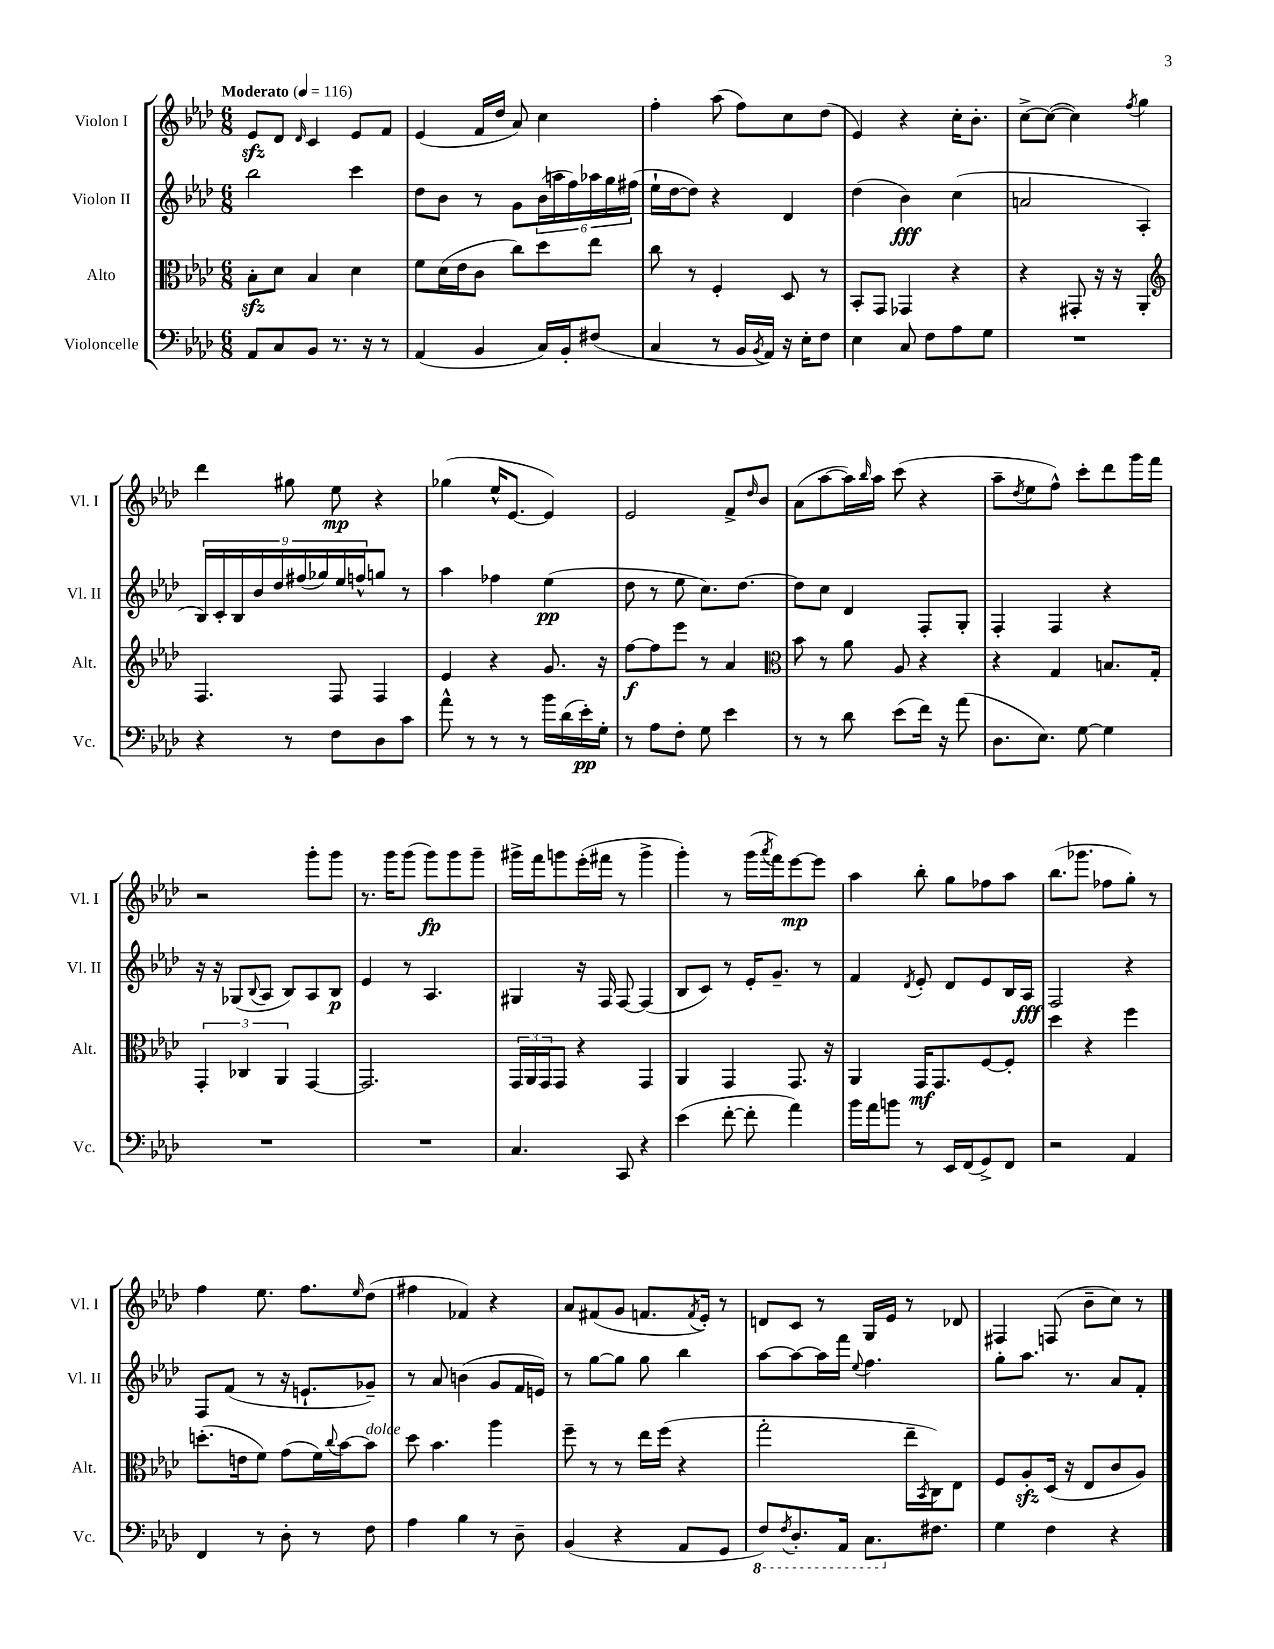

**kern	**dynam	**kern	**dynam	**kern	**dynam	**kern	**dynam
*part4	*part4	*part3	*part3	*part2	*part2	*part1	*part1
*staff4	*staff4	*staff3	*staff3	*staff2	*staff2	*staff1	*staff1
*I"Violoncelle	*	*I"Alto	*	*I"Violon II	*	*I"Violon I	*
*I'Vc.	*	*I'Alt.	*	*I'Vl. II	*	*I'Vl. I	*
*clefF4	*	*clefC3	*	*clefG2	*	*clefG2	*
*k[b-e-a-d-]	*	*k[b-e-a-d-]	*	*k[b-e-a-d-]	*	*k[b-e-a-d-]	*
*M6/8	*	*M6/8	*	*M6/8	*	*M6/8	*
*MM116	*	*MM116	*	*MM116	*	*MM116	*
=1	=1	=1	=1	=1	=1	=1	=1
!	!	!	!	!	!	!LO:TX:a:B:t=Moderato	!
8AA-/L	.	8B-zz'\L	.	2bb-\	.	8e-zz/L	.
8C/	.	8d-\J	.	.	.	8d-/J	.
.	.	.	.	.	.	16qqd-/	.
8BB-/J	.	4B-/	.	.	.	4c/	.
8.r	.	.	.	.	.	.	.
.	.	4d-\	.	4ccc\	.	8e-/L	.
16r	.	.	.	.	.	.	.
8r	.	.	.	.	.	8f/J	.
=2	=2	=2	=2	=2	=2	=2	=2
(4AA-/	.	8f\L	.	8dd-\L	.	(4e-/	.
.	.	(16d-\L	.	8b-\J	.	.	.
.	.	16e-\J	.	.	.	.	.
4BB-/	.	8c\J	.	8r	.	16f/LL	.
.	.	.	.	.	.	16dd-/JJ	.
.	.	8cc\L)	.	8g\L	.	8a-/)	.
16C/LL)	.	8dd-\	.	(24b-\L	.	4cc\	.
.	.	.	.	24aan\	.	.	.
16BB-'/J	.	.	.	.	.	.	.
.	.	.	.	24ff\)	.	.	.
(8F#X/J	.	8ee-\J	.	24aa-X\	.	.	.
.	.	.	.	24gg\	.	.	.
.	.	.	.	(24ff#X\JJ	.	.	.
=3	=3	=3	=3	=3	=3	=3	=3
4C/	.	8cc\	.	16ee-`\LL	.	4ff'\	.
.	.	.	.	[16dd-\J	.	.	.
.	.	8r	.	8dd-\J])	.	.	.
8r	.	4F'/	.	4r	.	(8aa-\	.
16BB-/LL	.	.	.	.	.	8ff\L)	.
8qBB-/	.	.	.	.	.	.	.
16AA-/JJ)	.	.	.	.	.	.	.
16r	.	8D-/	.	4d-/	.	8cc\	.
16E-'\KL	.	.	.	.	.	.	.
8F\J	.	8r	.	.	.	(8dd-\J	.
=4	=4	=4	=4	=4	=4	=4	=4
4E-\	.	8BB-'/L	.	(4dd-\	.	4e-/)	.
.	.	8GG/J	.	.	.	.	.
8C/	.	4GG-X/	.	4b-\)	fff	4r	.
8F\L	.	.	.	.	.	.	.
8A-\	.	4r	.	(4cc\	.	16cc'\KL	.
.	.	.	.	.	.	8.b-'\J	.
8G\J	.	.	.	.	.	.	.
=5	=5	=5	=5	=5	=5	=5	=5
2.r	.	4r	.	2an/	.	[8cc^\L	.
.	.	.	.	.	.	(8cc\J_	.
.	.	8GG#X'/	.	.	.	4cc\])	.
.	.	16r	.	.	.	.	.
.	.	16r	.	.	.	.	.
.	.	.	.	.	.	8qff/	.
.	.	4AA-'/	.	4A-'/	.	4gg\	.
!!LO:LB:g=z
=6	=6	=6	=6	=6	=6	=6	=6
*	*	*clefG2	*	*	*	*	*
4r	.	4.F/	.	18B-/LL)	.	4ddd-\	.
.	.	.	.	18c'/	.	.	.
.	.	.	.	18B-/	.	.	.
.	.	.	.	18b-/	.	.	.
.	.	.	.	18dd-/	.	.	.
8r	.	.	.	.	.	8gg#X\	.
.	.	.	.	(18ff#X/	.	.	.
.	.	.	.	18gg-X/)	.	.	.
8F\L	.	8F/	.	.	.	8ee-\	mp
.	.	.	.	18ee-/	.	.	.
.	.	.	.	18ffn^^/J	.	.	.
8D-\	.	4F/	.	8ggn/J	.	4r	.
8c\J	.	.	.	8r	.	.	.
=7	=7	=7	=7	=7	=7	=7	=7
8a-^^\	.	4e-/	.	4aa-\	.	(4gg-X\	.
8r	.	.	.	.	.	.	.
8r	.	4r	.	4ff-X\	.	16ee-^^/KL	.
.	.	.	.	.	.	[8.e-/J	.
8r	.	.	.	.	.	.	.
16b-\LL	.	8.g/	.	(4ee-\	pp	4e-/])	.
(16d-\	.	.	.	.	.	.	.
16e-'\)	pp	.	.	.	.	.	.
16G'\JJ	.	16r	.	.	.	.	.
=8	=8	=8	=8	=8	=8	=8	=8
8r	.	[8ff\L	f	8dd-\	.	2e-/	.
8A-\L	.	8ff\]	.	8r	.	.	.
8F'\J	.	8eee-\J	.	8ee-\	.	.	.
8G\	.	8r	.	8.cc\L)	.	.	.
4e-\	.	4a-/	.	.	.	8f^/L	.
.	.	.	.	[8.dd-\J	.	.	.
.	.	.	.	.	.	16qqdd-/	.
.	.	.	.	.	.	8b-/J	.
=9	=9	=9	=9	=9	=9	=9	=9
*	*	*clefC3	*	*	*	*	*
8r	.	8b-\	.	8dd-\L]	.	(8a-\L	.
8r	.	8r	.	8cc\J	.	[8aa-\	.
8d-\	.	8a-\	.	4d-/	.	16aa-\L])	.
.	.	.	.	.	.	16qqbb-/	.
.	.	.	.	.	.	16aa-\JJ	.
(8e-\L	.	8A-/	.	.	.	(8ccc\	.
16f\Jk)	.	4r	.	8F'/L	.	4r	.
16r	.	.	.	.	.	.	.
(8a-\	.	.	.	8G'/J	.	.	.
=10	=10	=10	=10	=10	=10	=10	=10
8.D-\L	.	4r	.	4F'/	.	8aa-~\L	.
.	.	.	.	.	.	8qdd-/	.
.	.	.	.	.	.	8ee-\	.
8.E-\J)	.	.	.	.	.	.	.
.	.	4G/	.	4F/	.	8ff^^\J)	.
[8G\	.	.	.	.	.	8ccc'\L	.
4G\]	.	8.Bn/L	.	4r	.	8ddd-\	.
.	.	.	.	.	.	16ggg\L	.
.	.	16G'/Jk	.	.	.	16fff\JJ	.
!!LO:LB:g=z
=11	=11	=11	=11	=11	=11	=11	=11
2.r	.	6GG'/	.	16r	.	2r	.
.	.	.	.	16r	.	.	.
.	.	.	.	(8G-X/L	.	.	.
.	.	6C-X/	.	.	.	.	.
.	.	.	.	8qqB-/	.	.	.
.	.	.	.	8A-/J	.	.	.
.	.	6AA-/	.	.	.	.	.
.	.	.	.	8B-/L)	.	.	.
.	.	[4GG/	.	8A-/	.	8ggg'\L	.
.	.	.	.	8B-/J	p	8ggg\J	.
=12	=12	=12	=12	=12	=12	=12	=12
2.r	.	2.GG/]	.	4e-/	.	8.r	.
.	.	.	.	.	.	16ggg\KL	.
.	.	.	.	8r	.	(8ggg\J	.
.	.	.	.	4.A-/	.	8ggg\L)	fp
.	.	.	.	.	.	8ggg\	.
.	.	.	.	.	.	8ggg~\J	.
=13	=13	=13	=13	=13	=13	=13	=13
4.C/	.	24GG/LL	.	4G#X/	.	16ggg#X^\LL	.
.	.	24AA-/	.	.	.	.	.
.	.	.	.	.	.	16fff\J	.
.	.	24GG/J	.	.	.	.	.
.	.	8GG/J	.	.	.	8gggn\	.
.	.	4r	.	16r	.	(16eee-'\L	.
.	.	.	.	16F/	.	16fff#X\JJ	.
8CC/	.	.	.	[8F/	.	8r	.
4r	.	4GG/	.	(4F/]	.	4ggg^\	.
=14	=14	=14	=14	=14	=14	=14	=14
(4e-\	.	4AA-/	.	8B-/L	.	4ggg'\)	.
.	.	.	.	8c/J)	.	.	.
[8f'\	.	4GG/	.	8r	.	8r	.
8f'\]	.	.	.	16e-'/KL	.	(16ggg\LL	.
.	.	.	.	.	.	8qaaa-/	.
.	.	.	.	8.g~/J	.	16fff\J)	.
4a-\)	.	8.GG/	.	.	.	[8eee-\	mp
.	.	.	.	8r	.	8eee-\J]	.
.	.	16r	.	.	.	.	.
=15	=15	=15	=15	=15	=15	=15	=15
16b-\LL	.	4AA-/	.	4f/	.	4aa-\	.
16a-\J	.	.	.	.	.	.	.
8bn\J	.	.	.	.	.	.	.
.	.	.	.	8qd-/	.	.	.
8r	.	16GG/KL	mf	8e-'/	.	8bb-'\	.
.	.	8.GG/	.	.	.	.	.
16EE-/LL	.	.	.	8d-/L	.	8gg\L	.
(16FF/J	.	.	.	.	.	.	.
8GG^/)	.	[8F/	.	8e-/	.	8ff-X\	.
8FF/J	.	8F'/J]	.	16B-/L	.	8aa-\J	.
.	.	.	.	16A-/JJ	fff	.	.
=16	=16	=16	=16	=16	=16	=16	=16
2r	.	4dd-\	.	2F/	.	(8.bb-\L	.
.	.	.	.	.	.	8.ggg-X\J	.
.	.	4r	.	.	.	.	.
.	.	.	.	.	.	8ff-X\L	.
4AA-/	.	4ff\	.	4r	.	8gg'\J)	.
.	.	.	.	.	.	8r	.
!!LO:LB:g=z
=17	=17	=17	=17	=17	=17	=17	=17
4FF/	.	(8.ddn'\L	.	8F/L	.	4ff\	.
.	.	.	.	(8f/J	.	.	.
.	.	16en\k	.	.	.	.	.
8r	.	8f\J)	.	8r	.	8.ee-\	.
8D-'\	.	(8g\L	.	16r	.	.	.
.	.	.	.	8.en`/L	.	8.ff\L	.
8r	.	16f\L)	.	.	.	.	.
.	.	8qqcc/	.	.	.	.	.
.	.	[16b-\J	.	.	.	.	.
.	.	.	.	.	.	16qqee-/	.
!	!	!LO:TX:a:i:t=dolce	!	!	!	!	!
8F\	.	8b-\J]	.	8g-X~/J)	.	(8dd-\J	.
=18	=18	=18	=18	=18	=18	=18	=18
4A-\	.	8dd-\	.	8r	.	4ff#X\	.
.	.	4.b-\	.	8a-/	.	.	.
4B-\	.	.	.	(4bn\	.	4f-X/)	.
8r	.	4aa-\	.	8g/L	.	4r	.
8D-~\	.	.	.	16f/L	.	.	.
.	.	.	.	16en/JJ)	.	.	.
=19	=19	=19	=19	=19	=19	=19	=19
(4BB-/	.	8ff~\	.	8r	.	8a-/L	.
.	.	8r	.	[8gg\L	.	(8f#X/	.
4r	.	8r	.	8gg\J]	.	8g/J	.
.	.	16ee-\LL	.	8gg\	.	8.fn/L	.
.	.	(16ff\JJ	.	.	.	.	.
8AA-/L	.	4r	.	4bb-\	.	.	.
.	.	.	.	.	.	8qf/	.
.	.	.	.	.	.	16e-'/Jk)	.
8GG/J	.	.	.	.	.	8r	.
=20	=20	=20	=20	=20	=20	=20	=20
*8ba	*	*	*	*	*	*	*
8FF/L)	.	2gg'\	.	[8aa-\L	.	8dn/L	.
8qFF/	.	.	.	.	.	.	.
8.DD-'/	.	.	.	8aa-\_	.	8c/J	.
.	.	.	.	16aa-\L]	.	8r	.
16AAA-/Jk	.	.	.	16fff\JJ	.	.	.
.	.	.	.	8qqee-/	.	.	.
8.CC\L	.	.	.	4.ff\	.	16G/LL	.
.	.	.	.	.	.	16e-/JJ	.
.	.	16ee-~\LL	.	.	.	8r	.
.	.	8qBB-/	.	.	.	.	.
*X8ba	*	*	*	*	*	*	*
8.F#X\J	.	16C\J)	.	.	.	.	.
.	.	8E-\J	.	.	.	8d-X/	.
=21	=21	=21	=21	=21	=21	=21	=21
4G\	.	8F/L	.	8gg'\L	.	4F#X/	.
.	.	8A-zz'/	.	8.aa-\J	.	.	.
4F\	.	(16D-/Jk	.	.	.	(8Fn/	.
.	.	16r	.	8.r	.	.	.
.	.	8E-/L	.	.	.	8b-~\L	.
4r	.	8c/	.	8a-/L	.	8cc\J)	.
.	.	8A-/J)	.	8f'/J	.	8r	.
==	==	==	==	==	==	==	==
*-	*-	*-	*-	*-	*-	*-	*-
